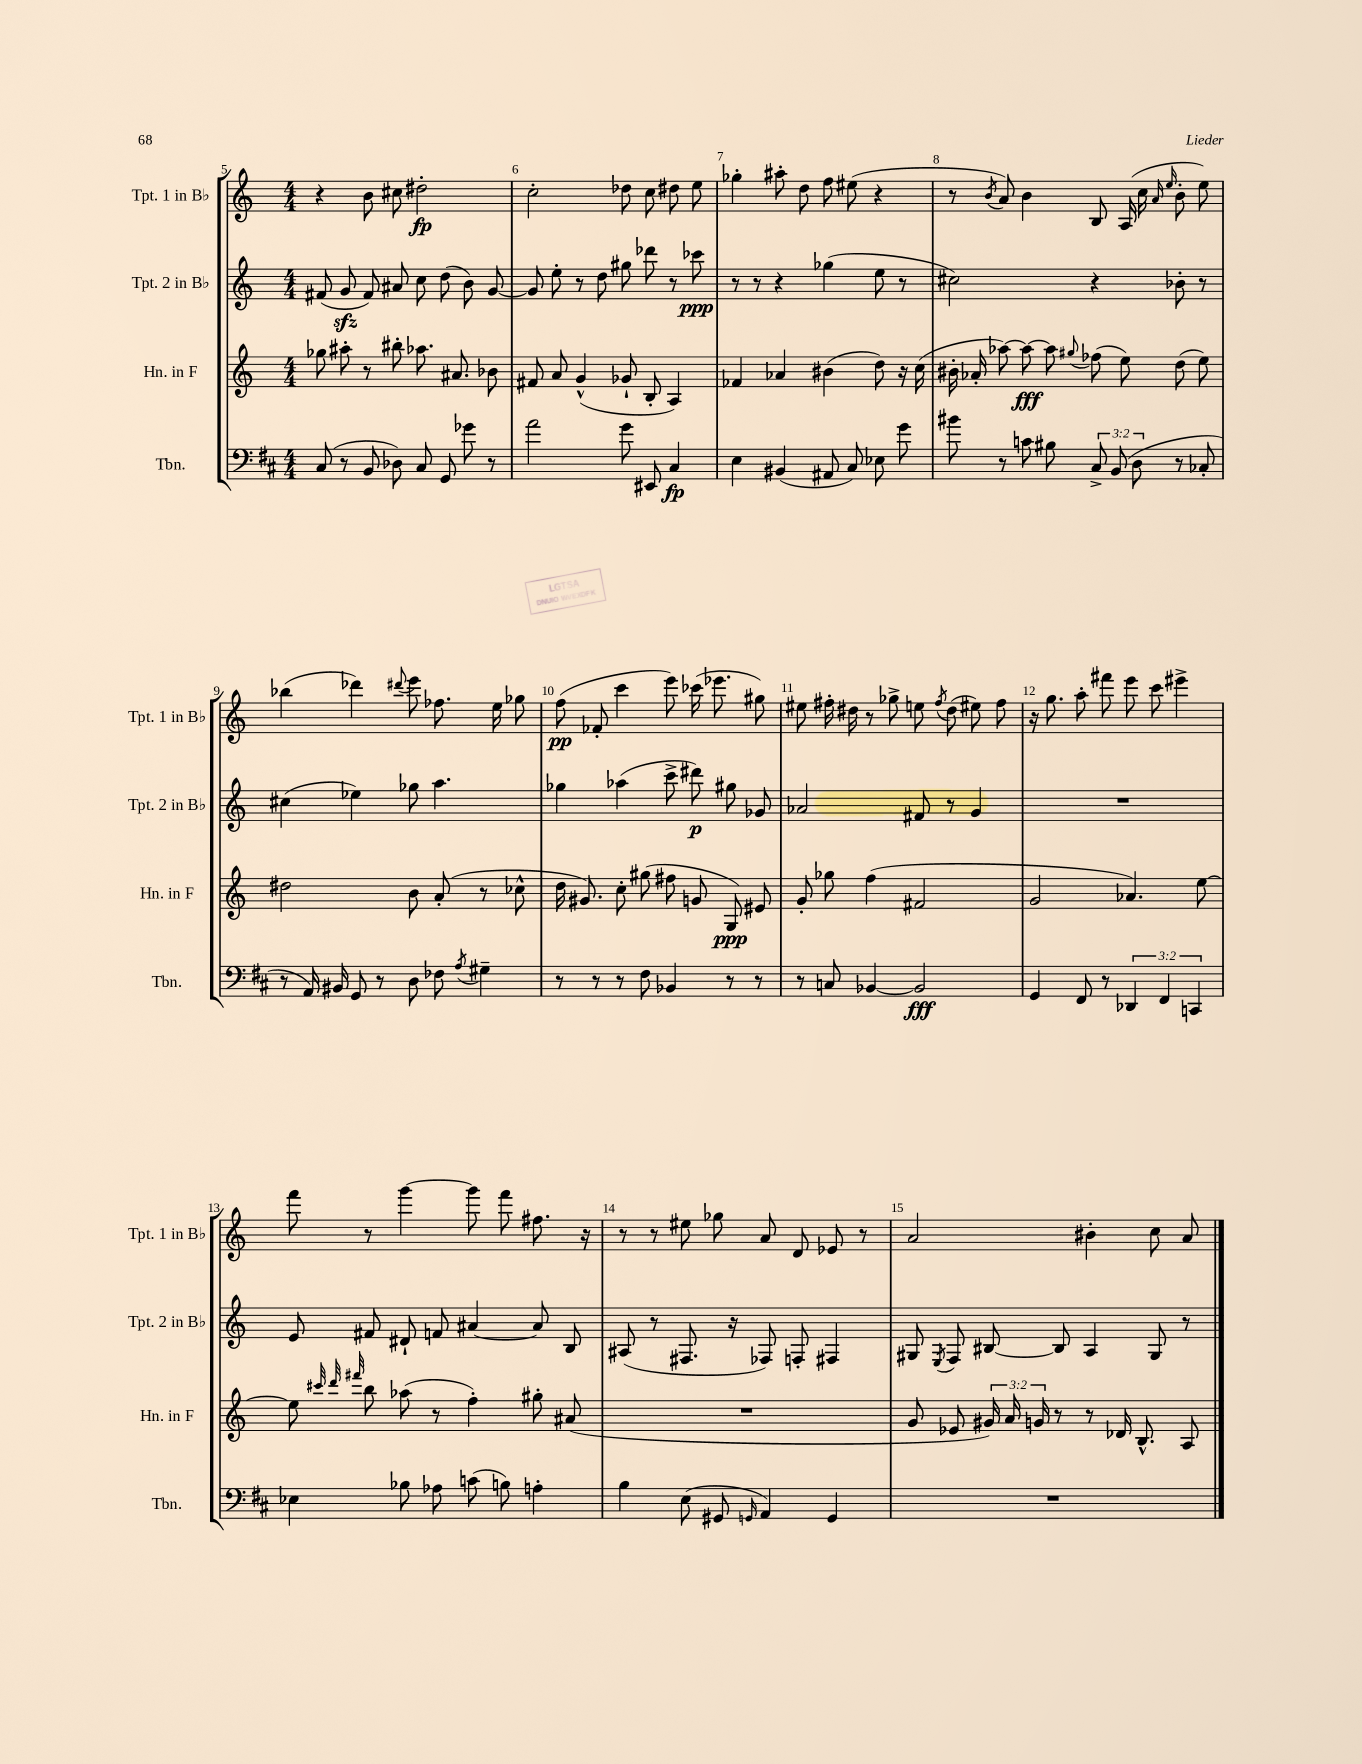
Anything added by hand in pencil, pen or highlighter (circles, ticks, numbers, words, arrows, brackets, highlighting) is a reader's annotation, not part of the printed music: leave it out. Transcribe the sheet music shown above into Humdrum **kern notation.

**kern	**kern	**kern	**kern
*staff4	*staff3	*staff2	*staff1
*clefF4	*clefG2	*clefG2	*clefG2
*k[f#c#]	*k[]	*k[]	*k[]
*M4/4	*M4/4	*M4/4	*M4/4
(8C#/	8gg-\	(8f#/	4r
8r	8aa#'\	8g/	.
8BB/	8r	8f#/)	8b\
8D-\)	8bb#'\	8a#/	8cc#\
8C#/	8.aa-\	8cc\	2dd#'\
8GG/	.	(8dd\	.
.	8.a#/	.	.
8g-\	.	8b\)	.
8r	8b-\	[8g/	.
=	=	=	=
2a\	8f#/	8g/]	2cc'\
.	8a/	8ee'\	.
.	(4g^^/	8r	.
.	.	8dd\	.
8g\	8g-`/	8gg#\	8dd-\
8EE#/	8B'/	8ddd-\	8cc\
4C#/	4A/)	8r	8dd#\
.	.	8ccc-\	8ee\
=	=	=	=
4E\	4f-/	8r	4gg-'\
.	.	8r	.
(4BB#/	4a-/	4r	8aa#'\
.	.	.	8dd\
8AA#/	(4b#\	(4gg-\	8ff\
8C#/)	.	.	(8ee#\
8E-\	8dd\)	8ee\	4r
8g\	16r	8r	.
.	(16cc\	.	.
=	=	=	=
8b#\	16b#'\	2cc#\)	8r
.	16a-'/	.	.
.	.	.	8qb/
8r	[8aa-\)	.	8a/)
8c\	8aa-\_	.	4b\
8B#\	8aa-\]	.	.
.	8qqgg#/	.	.
12C#^/	(8ff-\	4r	8B/
(12BB/	.	.	.
.	8ee\)	.	(16A/
12D\	.	.	.
.	.	.	16cc\
.	.	.	16qqa/
.	.	.	16qqee/
8r	(8dd\	8b-'\	8b'\
8C-'/	8ee\)	8r	8ee\)
=	=	=	=
8r	2dd#\	(4cc#\	(4bb-\
16AA/)	.	.	.
16BB#/	.	.	.
8GG/	.	4ee-\)	4ddd-\)
8r	.	.	.
.	.	.	8qqddd#/
8D\	8b\	8gg-\	8eee\
8F-\	(8a'/	4.aa\	8.ff-\
8qA/	.	.	.
4G#~\	8r	.	.
.	.	.	16ee\
.	8cc-^^\	.	8gg-\
=	=	=	=
8r	16dd\	4gg-\	(8ff\
.	8.g#/)	.	.
8r	.	.	8f-'/
8r	8cc'\	(4aa-\	4ccc\
8F#\	(8gg#\	.	.
4BB-/	8ff#\	8ccc^\	8eee\)
.	8g/	8ddd#\)	(16ccc-\
.	.	.	8.eee-\
8r	8G/)	8gg#\	.
8r	8e#/	8g-/	8gg#\)
=	=	=	=
8r	8g'/	2a-/	8ee#\
8C/	8gg-\	.	16ff#'\
.	.	.	16dd#\
[4BB-/	(4ff\	.	8r
.	.	.	8gg-^\
2BB-/]	2f#/	8f#/	8ee\
.	.	.	8qff#/
.	.	8r	(8dd#\
.	.	4g/	8ee#\)
.	.	.	8ff#\
=	=	=	=
4GG/	2g/	1r	16r
.	.	.	8.gg\
8FF#/	.	.	8aa'\
8r	.	.	8fff#\
6DD-/	4.a-/)	.	8eee\
.	.	.	8ccc\
6FF#/	.	.	.
.	.	.	4eee#^\
6CC/	.	.	.
.	[8ee\	.	.
=	=	=	=
4E-\	8ee\]	8e/	8fff\
.	32qqccc#/	.	.
.	32qqddd/	.	.
.	32qqfff#/	.	.
.	8bb\	8f#/	8r
8B-\	(8aa-\	8d#`/	[4ggg\
8A-\	8r	8f/	.
(8c\	4ff'\)	[4a#/	8ggg\]
8B\)	.	.	8fff\
4A'\	8gg#'\	8a#/]	8.ff#\
.	(8a#/	8B/	.
.	.	.	16r
=	=	=	=
4B\	1r	(8A#/	8r
.	.	8r	8r
(8E\	.	8.F#/	8ee#\
8GG#/	.	.	8gg-\
.	.	16r	.
16qqGG/	.	.	.
4AA/)	.	8F-/)	8a/
.	.	8F'/	8d/
4GG/	.	4F#/	8e-/
.	.	.	8r
=	=	=	=
1r	8g/	8G#/	2a/
.	.	8qE/	.
.	8e-/	8F/	.
.	24g#/)	[8B#/	.
.	24a/	.	.
.	24g/	.	.
.	8r	8B#/]	.
.	8r	4A/	4b#'\
.	16d-/	.	.
.	8.B^^/	.	.
.	.	8G#/	8cc\
.	8A/	8r	8a/
==	==	==	==
*-	*-	*-	*-
